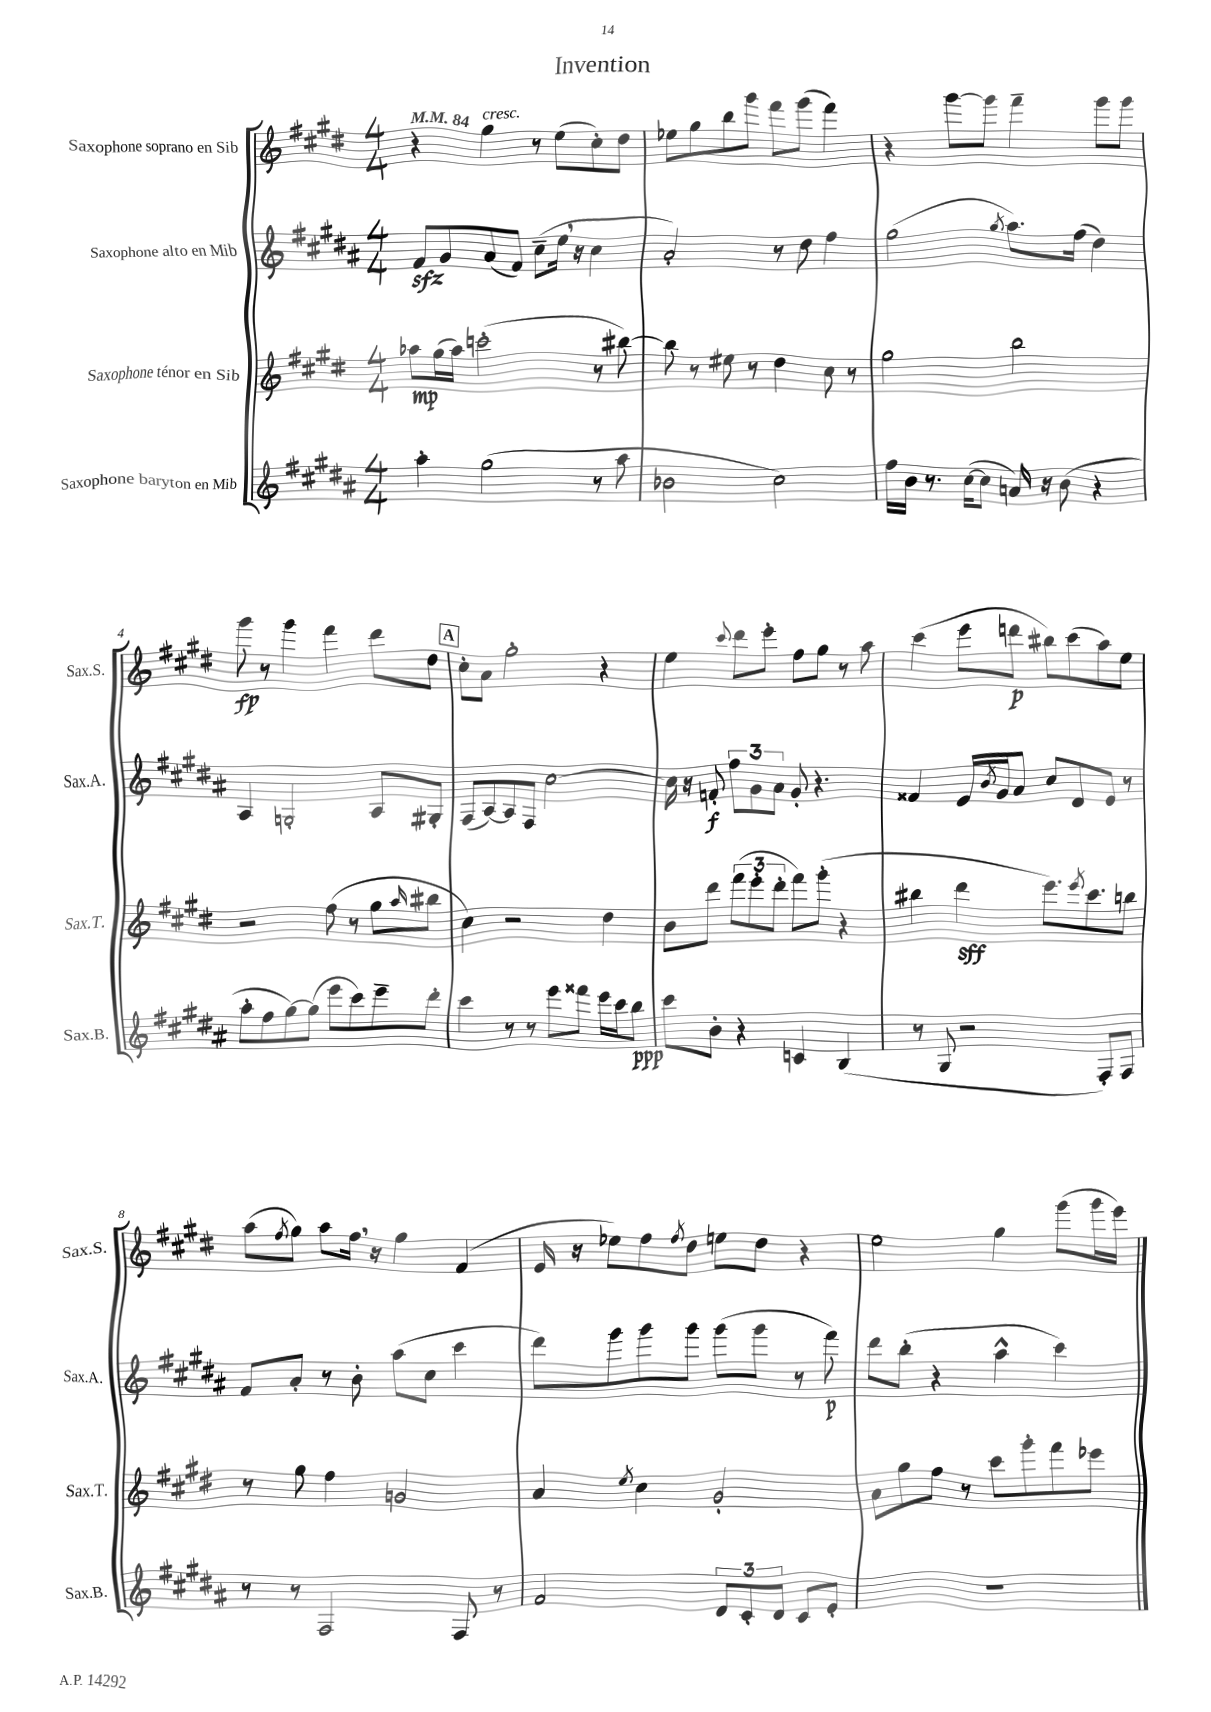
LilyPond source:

\header { title = "Invention" }
<<
\new StaffGroup <<
\new Staff = "s0" \with { instrumentName = "Saxophone soprano en Sib" shortInstrumentName = "Sax.S." } {
    \clef treble \key e \major \numericTimeSignature \time 4/4 \tempo 4 = 84
    r4 gis''4^\markup { \italic "cresc." } r8 e''8( cis''8-.) dis''8 |
    ees''8 gis''8 b''8 gis'''8 fis'''8 gis'''8( fis'''4) |
    r4 gis'''8~ gis'''8 fis'''4-- gis'''8 gis'''8 |
    gis'''8\fp r8 gis'''4 fis'''4 dis'''8 dis''8 |
    \mark \markup { \box "A" } cis''8-. a'8 gis''2-. r4 |
    e''4 \appoggiatura { cis'''8 } dis'''8 e'''8-. fis''8 gis''8 r8 a''8 |
    cis'''4( e'''8 d'''8\p bis''8) cis'''8( a''8) e''8 |
    a''8( \acciaccatura { fis''8 } gis''8) a''8 fis''16 \breathe r16 gis''4 fis'4( |
    e'16 r16 ees''8) fis''8 \acciaccatura { fis''8 } dis''8 e''8 dis''8 r4 |
    e''2 gis''4 gis'''8( gis'''16 e'''16) \bar "|." |
}
\new Staff = "s1" \with { instrumentName = "Saxophone alto en Mib" shortInstrumentName = "Sax.A." } {
    \clef treble \key b \major \numericTimeSignature \time 4/4
    fis'8\sfz gis'8 ais'8( fis'8) cis''8--( e''16 \breathe r16 cis''4 |
    ais'2-.) r8 dis''8 fis''4 |
    gis''2( \acciaccatura { gis''8 } ais''8.) fis''16( dis''4) |
    ais4 g2-. ais8 gis8-. |
    \mark \markup { \box "A" } fis8( ais8~) ais8 fis8 cis''2~ |
    cis''16 r16 f'8-.\f \tuplet 3/2 { fis''8 gis'8 ais'8 } gis'8-. r4. |
    fisis'4 e'16 \acciaccatura { b'8 } gis'16 ais'8 cis''8 dis'8 e'8 r8 |
    fis'8 ais'8-. r8 b'8-. ais''8( cis''8 cis'''4 |
    dis'''8) gis'''8 gis'''8 gis'''8 gis'''8( gis'''8 r8 fis'''8\p) |
    dis'''8 b''8-.( r4 ais''4-^ cis'''4) \bar "|." |
}
\new Staff = "s2" \with { instrumentName = "Saxophone ténor en Sib" shortInstrumentName = "Sax.T." } {
    \clef treble \key e \major \numericTimeSignature \time 4/4
    aes''8\mp gis''16( aes''16) c'''2-.( r8 bis''8~) |
    bis''8 r8 eis''8 r8 dis''4 cis''8 r8 |
    gis''2 b''2 |
    r2 fis''8( r8 gis''8 \grace { a''16 } bis''8 |
    \mark \markup { \box "A" } cis''4) r2 dis''4 |
    b'8 dis'''8 \tuplet 3/2 { fis'''8( e'''8-. dis'''8-. } fis'''8) gis'''8-.( r4 |
    bis''4 dis'''4\sff e'''8.) \acciaccatura { e'''8 } cis'''8. b''8 |
    r8 gis''8 fis''4 g'2 |
    a'4 \acciaccatura { e''8 } cis''4 gis'2-. |
    a'8 gis''8 fis''8 r8 cis'''8 gis'''8-. fis'''8 ees'''8 \bar "|." |
}
\new Staff = "s3" \with { instrumentName = "Saxophone baryton en Mib" shortInstrumentName = "Sax.B." } {
    \clef treble \key b \major \numericTimeSignature \time 4/4
    ais''4-. gis''2( r8 ais''8 |
    bes'2 cis''2) |
    fis''16 b'16 r8. cis''16~( cis''8 a'16) r16 b'8( r4 |
    ais''8-. fis''8 gis''8~) gis''8( e'''8 cis'''8) e'''8-- dis'''8-. |
    \mark \markup { \box "A" } cis'''4 r8 r8 e'''8 fisis'''8 e'''16 cis'''16 b''8\ppp |
    cis'''8 b'8-. r4 c'4 b4( |
    r8 gis8 r2 fis8-.) fis8 |
    r8 r8 fis2 fis8 r8 |
    fis'2 \tuplet 3/2 { dis'8 cis'8-. dis'8 } cis'8 e'8-. |
    R1 \bar "|." |
}
>>
>>
